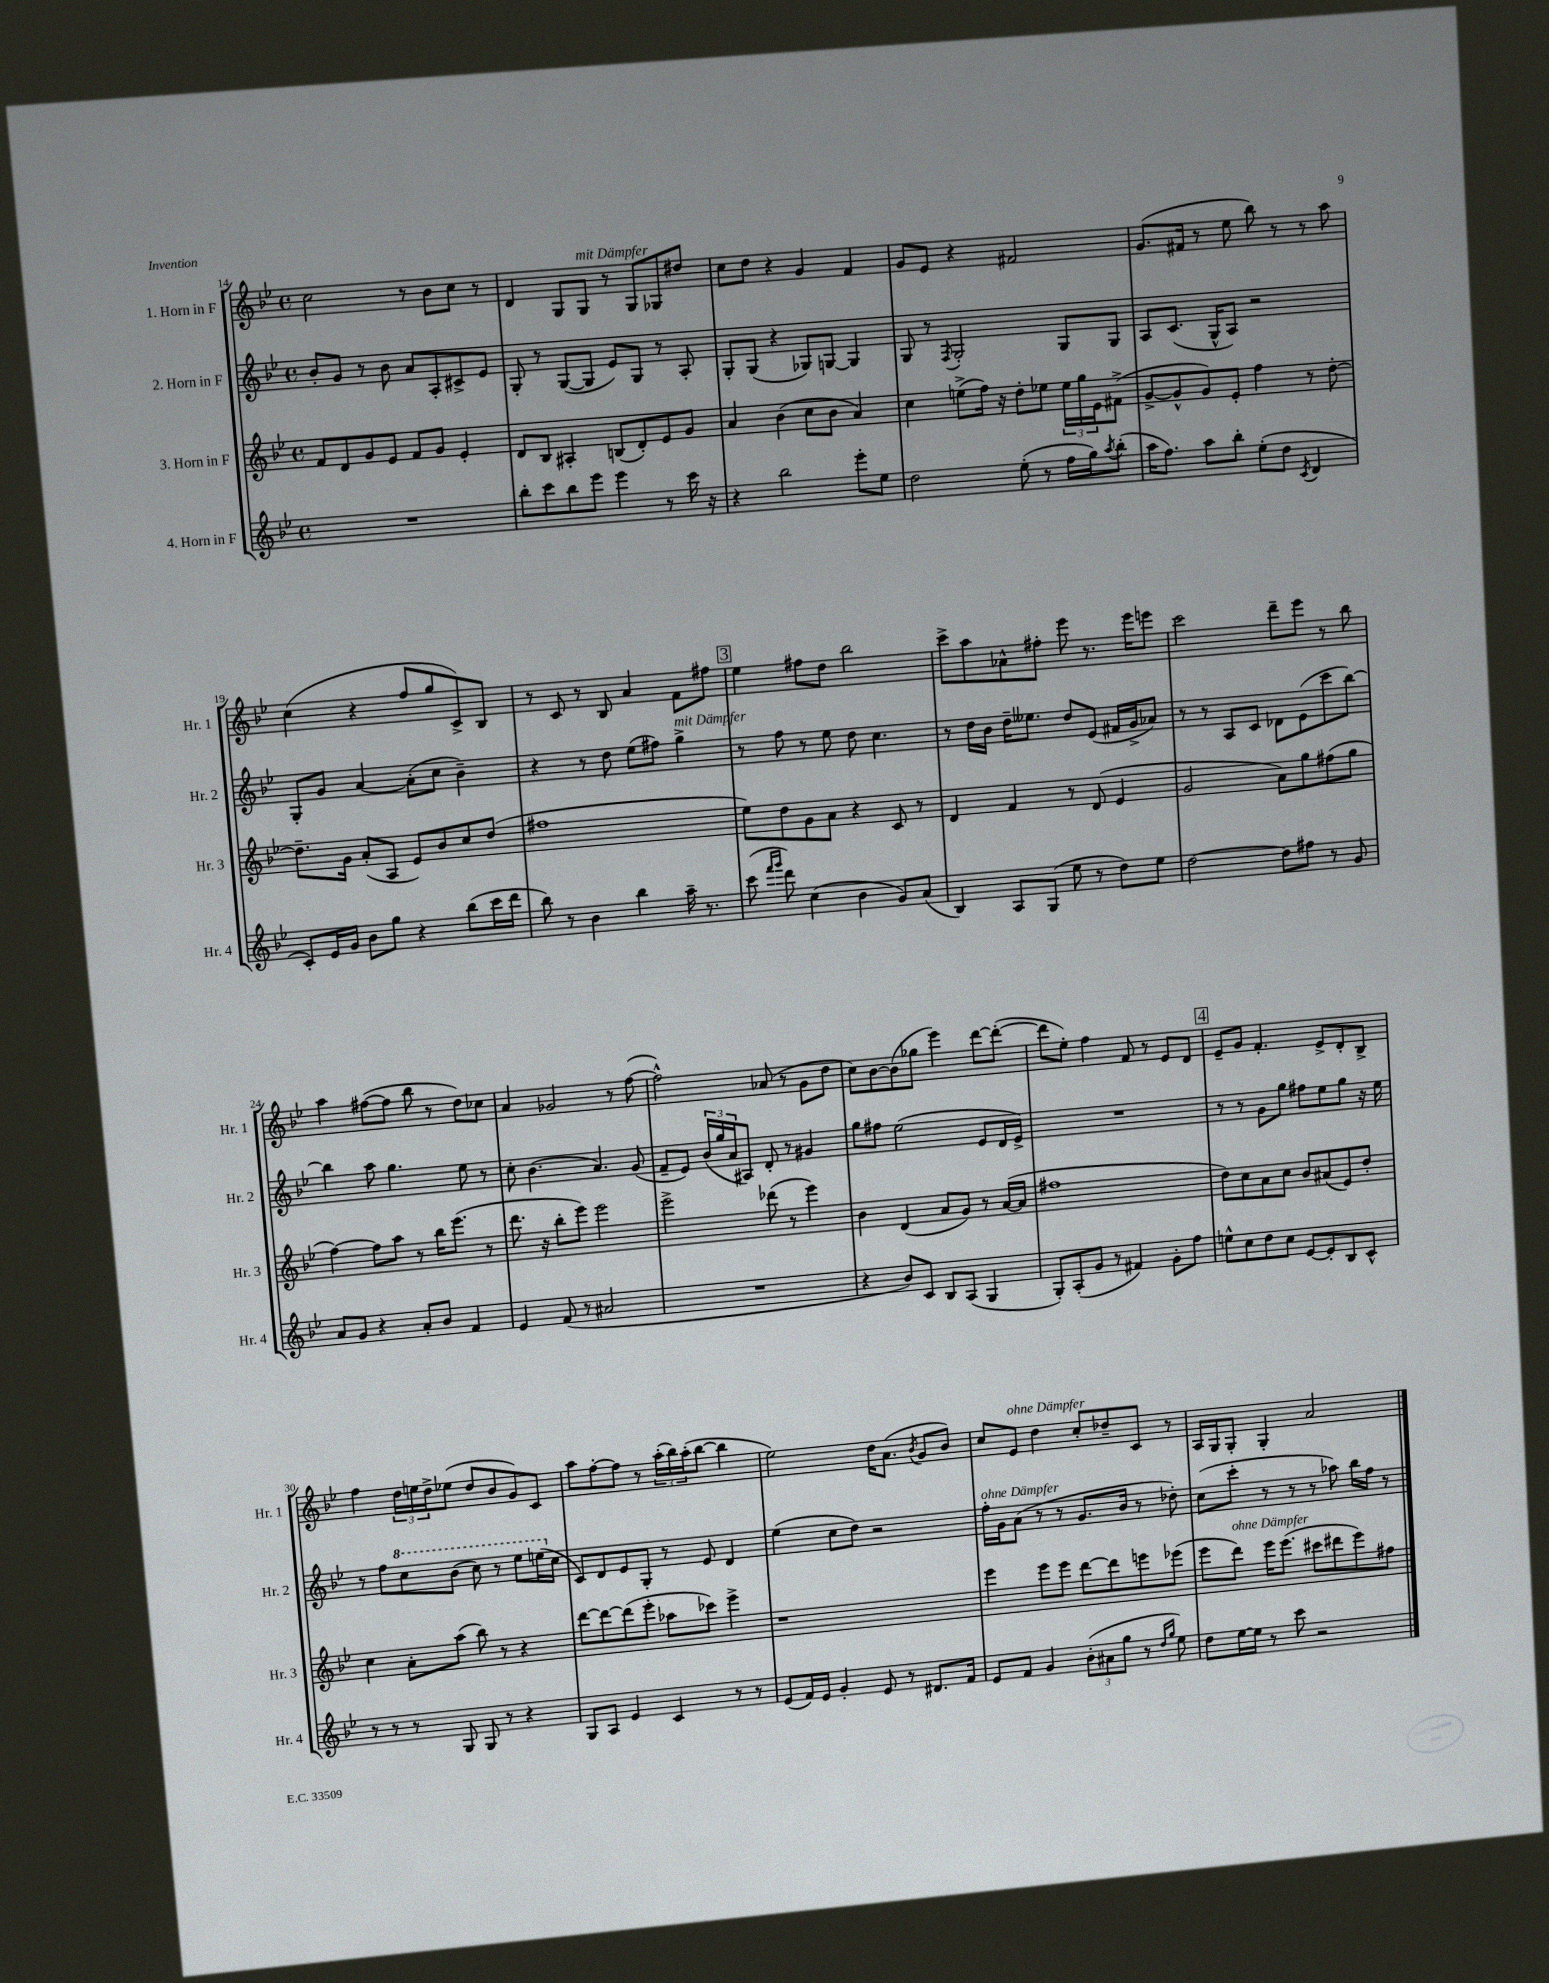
<<
\new StaffGroup <<
\new Staff = "s0" \with { instrumentName = "1. Horn in F" shortInstrumentName = "Hr. 1" } {
    \clef treble \key bes \major \defaultTimeSignature \time 4/4
    c''2 r8 bes'8 c''8 r8 |
    d'4 g8 g8^\markup { \italic "mit Dämpfer" } r8 g8 ges8 dis''8 |
    c''8 d''8 r4 g'4 f'4 |
    g'8 ees'8 r4 fis'2 |
    g'8.( fis'16 r8 ees''8 bes''8) r8 r8 a''8 |
    c''4( r4 f''8 g''8 c'8->) bes8 |
    r8 c'8 r8 bes8 a'4 f'8 fis''8 |
    \mark \markup { \box "3" } ees''4 fis''8 d''8 bes''2 |
    c'''8-> a''8 aes'8-^ fis''8-. ees'''8 r8. ees'''16 e'''8 |
    c'''2 d'''8-- ees'''8 r8 bes''8 |
    a''4 fis''8~( fis''8 bes''8 r8 d''8) ces''8 |
    a'4 ges'2 r8 f''8~( |
    f''2-^) aes'8( r8 g'8 d''8 |
    c''8) bes'8~ bes'8( ges''8 ees'''4) d'''8~ d'''8~-.( |
    d'''8 ees''8-.) f''4 f'8 r8 ees'8 d'8 |
    \mark \markup { \box "4" } ees'8-- g'8 f'4.-. ees'8-> d'8-. bes8-> |
    f''4 \tuplet 3/2 { d''16 e''16 d''16-> } ees''8( d''8 bes'8 g'8) c'8 |
    a''8 f''8~-. f''8 r8 \tuplet 3/2 { a''16-.( bes''16) a''16-.( } bes''8~ bes''4 |
    ees''2) d''16 a'8.( \acciaccatura { bes'8 } g'8 bes'8) |
    c''8 ees'8^\markup { \italic "ohne Dämpfer" } d''4 c''8-. des''8-- c'8 r8 |
    a16 g16 g8-. g4-. a'2 \bar "|." |
}
\new Staff = "s1" \with { instrumentName = "2. Horn in F" shortInstrumentName = "Hr. 2" } {
    \clef treble \key bes \major \defaultTimeSignature \time 4/4
    bes'8-. g'8 r8 bes'8 a'8 a8-. cis'8-> ees'8 |
    g8-. r8 g8~( g8 ees'8) g8 r8 a8-. |
    g8-. g8( r4 ges8) g8~ g4 |
    g8 r8 \acciaccatura { f8 } g2-. g8 g8 |
    a8 c'8.( g16-^ a8) r2 |
    g8-. g'8 a'4~ a'8-.( c''8 bes'4--) |
    r4 r8 d''8 ees''8( fis''8) g''4->^\markup { \italic "mit Dämpfer" } |
    \mark \markup { \box "3" } r8 f''8 r8 ees''8 d''8 c''4. |
    r8 d''16 bes'16 d''16-- eeses''8. d''8 ees'8( fis'16 g'16-> aes'8) |
    r8 r8 a8 c'8 des'8 ees'8( c'''8 bes''8~) |
    bes''4 a''8 g''4. ees''8 r8 |
    c''8-. bes'4.( a'4.) g'8( |
    f'8-- ees'8) \tuplet 3/2 { bes'16( g''16 a'16 } ais8) d'8-. r8 gis'4 |
    g''8 fis''8 ees''2( ees'8 d'16 ees'16->) |
    R1 |
    \mark \markup { \box "4" } r8 r8 g'8 g''8 fis''8 ees''8 g''8 r16 ees''16 |
    r8 f''8 \ottava #1 c'''8 bes''8( c'''8) r8 ees'''8 e'''16( \ottava #0 c''16 |
    c'8) d'8 ees'8 g8-. r8 ees'8 d'4 |
    ees''4( c''8 d''8) r2 |
    f''16-.^\markup { \italic "ohne Dämpfer" } g'16 a'8( r8 r8 g'8. bes'16 r8 des''8-.) |
    c''8( c'''8-. r8 r8 r8 aes''8) bes''16 f''16 r8 \bar "|." |
}
\new Staff = "s2" \with { instrumentName = "3. Horn in F" shortInstrumentName = "Hr. 3" } {
    \clef treble \key bes \major \defaultTimeSignature \time 4/4
    f'8 d'8 g'8 ees'8 f'8 g'8 ees'4-. |
    d'8 bes8 ais4-. b8( d'8-.) ees'8 g'8 |
    a'4 bes'4( c''8 bes'8 a'4) |
    c''4 e''8->( f''16) r16 d''8-. ees''8 \tuplet 3/2 { ees''16 g''16 ees'16 } fis'8->( |
    g'8~-> g'8-^ g'8) ees'8-. f''4 r8 d''8~-. |
    d''8.-- g'16 a'8-.( a8 ees'8) bes'8 c''8 d''8( |
    fis''1 |
    \mark \markup { \box "3" } ees''8) d''8 g'8 a'8 r4 c'8 r8 |
    d'4 f'4 r8 d'8( ees'4 |
    g'2 a'8) g''8 fis''8( g''8 |
    f''4~) f''8 a''8 r8 bes''16 ees'''8.( r8 |
    d'''8. r16 bes''8-. ees'''8) ees'''2 |
    ees'''2-> des'''8( r8 ees'''4) |
    bes'4 d'4( a'8 g'8) r8 a'16~( a'16 |
    fis''1 |
    \mark \markup { \box "4" } d''8) c''8 a'8 c''8 bes'8 ais'8( ees'8) d''8-. |
    c''4 a'8-. a''8( bes''8) r8 r4 |
    d'''8~ d'''8~ d'''8( ees'''8-. aes''8 ces'''8) ees'''4-> |
    r1 |
    ees'''4 ees'''8 ees'''8 d'''8~ d'''8 e'''8 ees'''8( |
    ees'''8 d'''8^\markup { \italic "ohne Dämpfer" }) ees'''16 ees'''8.( cis'''8 dis'''8 ees'''8) fis''8 \bar "|." |
}
\new Staff = "s3" \with { instrumentName = "4. Horn in F" shortInstrumentName = "Hr. 4" } {
    \clef treble \key bes \major \defaultTimeSignature \time 4/4
    R1 |
    bes''8-. c'''8 bes''8 ees'''8 ees'''4 r8 c'''16 r16 |
    r4 bes''2 ees'''8-. ees''8 |
    d''2 ees''8-.( r8 f''16 g''16) \acciaccatura { a''8 } bes''8-.( |
    a''16 f''8.) a''8 bes''8-. ees''8-.( d''8 \acciaccatura { c'8 } d'4 |
    c'8-.) ees'16 g'16 bes'8 g''8 r4 bes''8( c'''16 d'''16 |
    bes''8) r8 bes'4 bes''4 a''16-- r8. |
    \mark \markup { \box "3" } c'''8( \grace { f'''16 g'''16 } d'''8) c''4( bes'4 g'8) a'8( |
    bes4) a8 g8( ees''8 r8 d''8) ees''8 |
    d''2~ d''8 fis''8 r8 g'8 |
    a'8 g'8 r4 a'8-. bes'8 f'4 |
    ees'4 f'8( r8 ais'2 |
    R1 |
    r4 bes'8) c'8 bes8 a8( g4 |
    g8-.) a8-.( g'8 r8 fis'4) g'8-. f''8 |
    \mark \markup { \box "4" } e''8-^ c''8 d''8 c''8 ees'8~ ees'8-. bes8 c'8-^ |
    r8 r8 r8 g8 g8 r8 r4 |
    g8 a8 ees'4 c'4 r8 r8 |
    ees'8( f'16) ees'16 g'4-. ees'8 r8 dis'8. f'16 |
    ees'8 f'8 g'4 \tuplet 3/2 { bes'8-.( ais'8 g''8 } r8 \grace { d''16 g''16 } ees''8) |
    d''8 ees''16~ ees''16 r8 c'''8 r2 \bar "|." |
}
>>
>>
\layout { \context { \Score currentBarNumber = #14 } }
